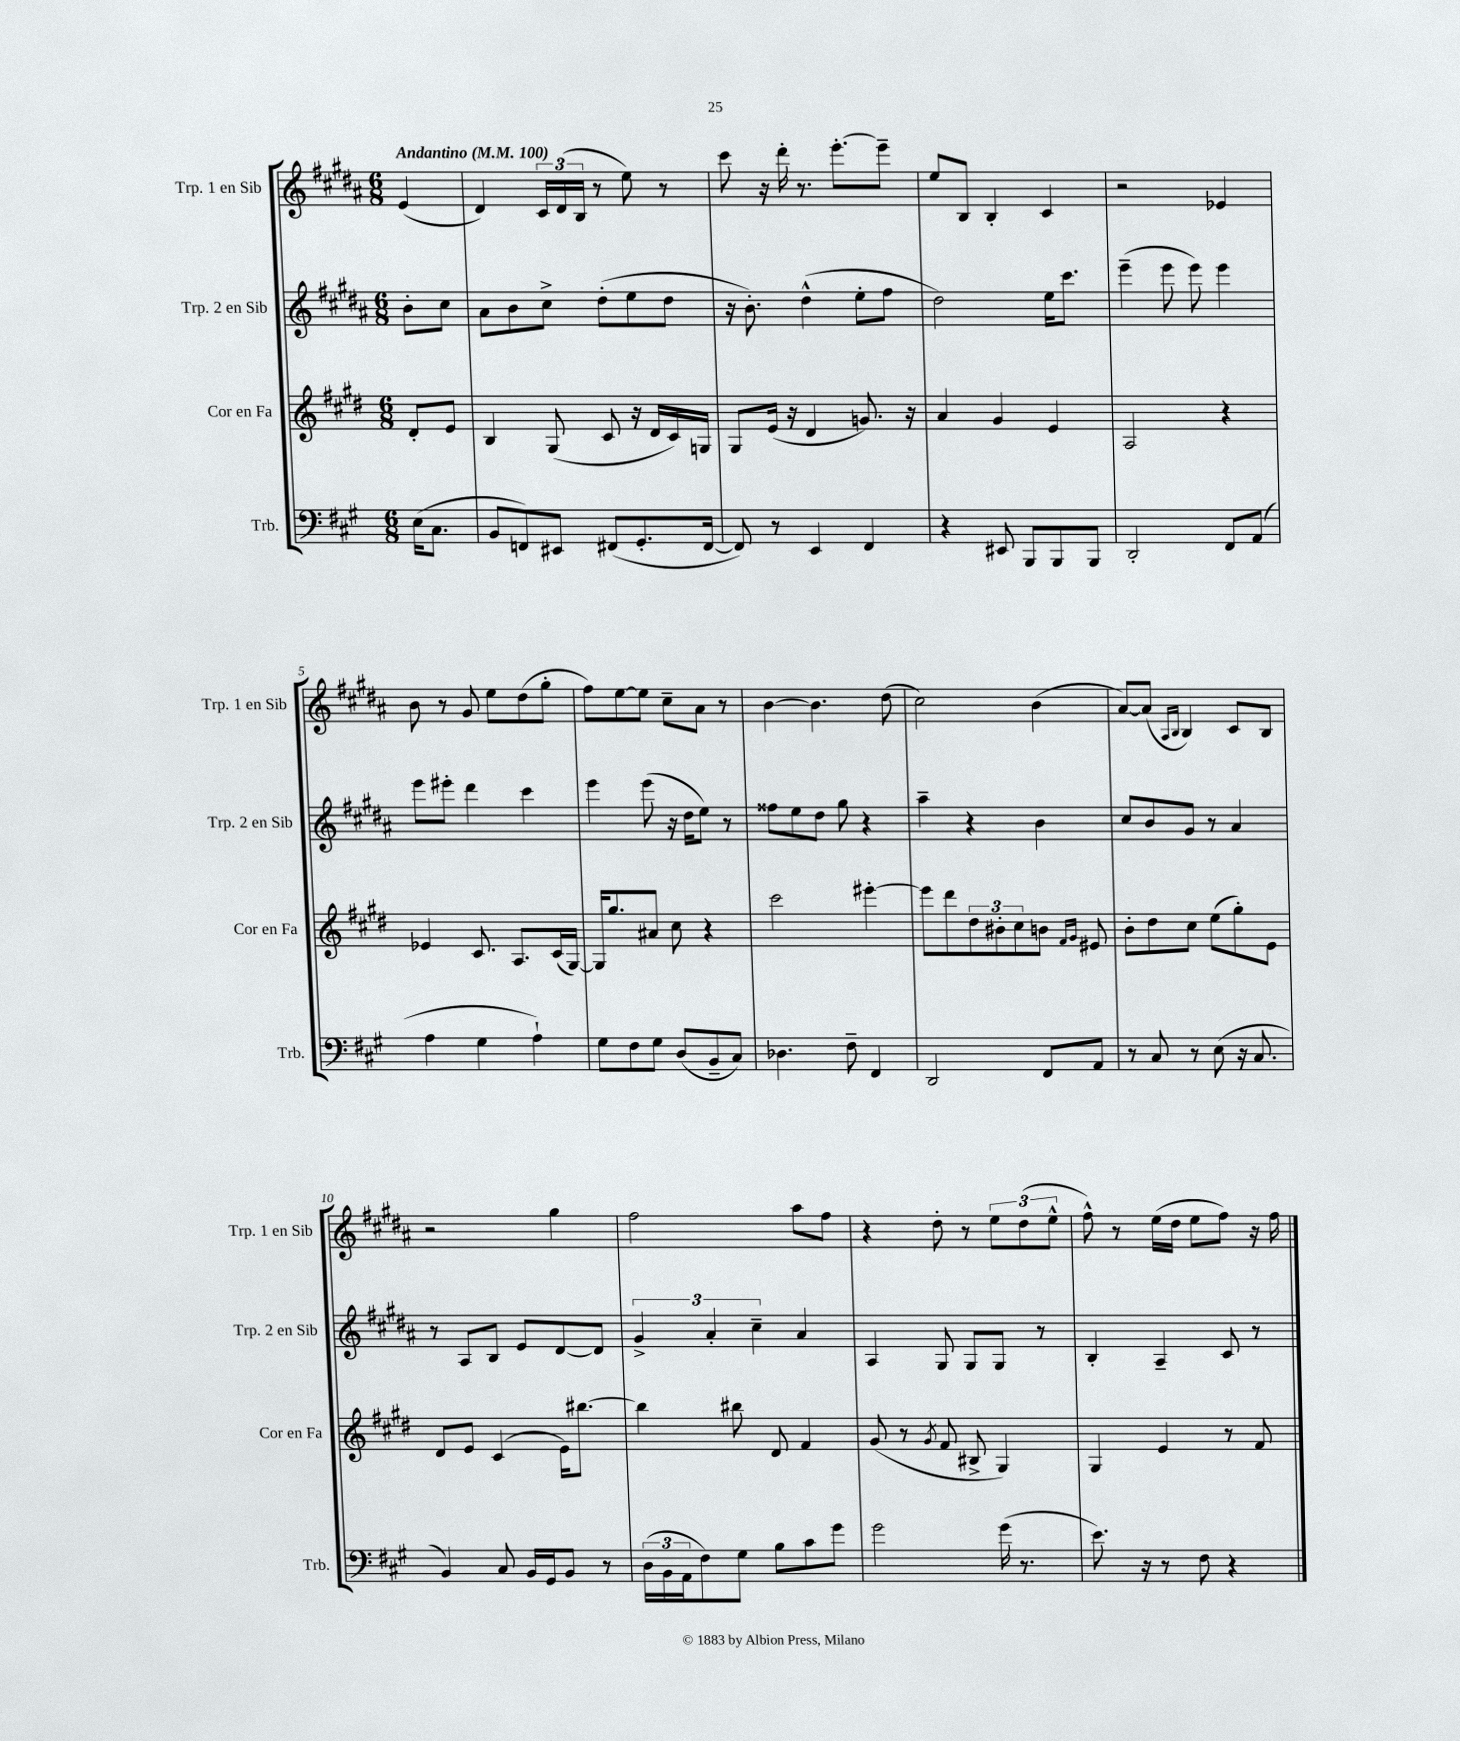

**kern	**kern	**kern	**kern
*part4	*part3	*part2	*part1
*staff4	*staff3	*staff2	*staff1
*I"Trb.	*I"Cor en Fa	*I"Trp. 2 en Sib	*I"Trp. 1 en Sib
*I'Trb.	*I'Cor en Fa	*I'Trp. 2 en Sib	*I'Trp. 1 en Sib
*clefF4	*clefG2	*clefG2	*clefG2
*k[f#c#g#]	*k[f#c#g#d#]	*k[f#c#g#d#a#]	*k[f#c#g#d#a#]
*M6/8	*M6/8	*M6/8	*M6/8
*MM100	*MM100	*MM100	*MM100
=	=	=	=
!	!	!	!LO:TX:a:B:t=Andantino
(16E\KL	8d#'/L	8b'\L	(4e/
8.C#\J	.	.	.
.	8e/J	8cc#\J	.
=1	=1	=1	=1
8BB/L	4B/	8a#\L	4d#/)
8FFn/)	.	8b\	.
8EE#X/J	(8G#/	8cc#^\J	24c#/LL
.	.	.	(24d#/
.	.	.	24B/JJ
(8FF#X/L	8c#/	(8dd#'\L	8r
8.GG#'/	16r	8ee\	8ee\)
.	16d#/LL	.	.
.	16c#/)	8dd#\J	8r
[16FF#/Jk	16Gn/JJ	.	.
=2	=2	=2	=2
8FF#/])	8G#/L	16r	8ccc#\
.	.	8.b'\)	.
8r	(16e/Jk	.	16r
.	16r	.	16ddd#'\
4EE/	4d#/	(4dd#^^\	8.r
.	.	.	[8.eee'\L
4FF#/	8.gn/)	8ee'\L	.
.	.	8ff#\J	8eee~\J]
.	16r	.	.
=3	=3	=3	=3
4r	4a/	2dd#\)	8ee/L
.	.	.	8B/J
8EE#X/	4g#/	.	4B'/
8BBB/L	.	.	.
8BBB/	4e/	16ee\KL	4c#/
.	.	8.ccc#\J	.
8BBB/J	.	.	.
=4	=4	=4	=4
2DD'/	2A/	(4eee~\	2r
.	.	8eee\	.
.	.	8eee\)	.
8FF#/L	4r	4eee\	4e-X/
(8AA/J	.	.	.
!!LO:LB:g=z
=5	=5	=5	=5
4A\	4e-X/	8eee\L	8b\
.	.	8eee#X'\J	8r
4G#\	8.c#/	4ddd#\	8g#/
.	.	.	8ee\L
.	8.A/L	.	.
4A`\)	.	4ccc#\	(8dd#\
.	(16c#/L	.	8gg#'\J
.	[16G#/JJ)	.	.
=6	=6	=6	=6
8G#\L	16G#/KL]	4eee\	8ff#\L)
.	8.gg#/	.	.
8F#\	.	.	[8ee\
8G#\J	8a#X/J	(8eee\	8ee\J]
(8D/L	8cc#\	16r	8cc#~\L
.	.	16dd#\KL	.
8BB~/	4r	8ee\J)	8a#\J
8C#/J)	.	8r	8r
=7	=7	=7	=7
4.D-X\	2ccc#\	8ff##X\L	[4b\
.	.	8ee\	.
.	.	8dd#\J	4.b\]
8F#~\	.	8gg#\	.
4FF#/	[4eee#X'\	4r	.
.	.	.	(8dd#\
=8	=8	=8	=8
2DD/	8eee#\L]	4aa#~\	2cc#\)
.	8ddd#\	.	.
.	12dd#\	4r	.
.	12b#X'\	.	.
.	12cc#\	.	.
8FF#/L	8bn\J	4b\	(4b\
.	16qqf#/LL	.	.
.	16qqg#/JJ	.	.
8AA/J	8e#X/	.	.
=9	=9	=9	=9
8r	8b'\L	8cc#/L	[8a#/L)
8C#/	8dd#\	8b/	(8a#/J]
.	.	.	16qqA#/LL
.	.	.	16qqB/JJ
8r	8cc#\J	8g#/J	4B/)
(8E\	(8ee\L	8r	.
16r	8gg#'\)	4a#/	8c#/L
8.C#/	.	.	.
.	8e\J	.	8B/J
!!LO:LB:g=z
=10	=10	=10	=10
4BB/)	8d#/L	8r	2r
.	8e/J	8A#/L	.
8C#/	(4c#/	8B/J	.
16BB/LL	.	8e/L	.
16GG#/J	.	.	.
8BB/J	16e\KL)	[8d#/	4gg#\
.	[8.bb#X\J	.	.
8r	.	8d#/J]	.
=11	=11	=11	=11
(24D\LL	4bb#\]	6g#^/	2ff#\
24BB\	.	.	.
24AA\J	.	.	.
8F#\)	.	.	.
.	.	6a#'/	.
8G#\J	8bb#X\	.	.
.	.	6cc#~\	.
8B\L	8d#/	.	.
8c#\	4f#/	4a#/	8aa#\L
8g#\J	.	.	8ff#\J
=12	=12	=12	=12
2g#\	(8g#/	4A#/	4r
.	8r	.	.
.	8qg#/	.	.
.	8f#/	8G#/	8dd#'\
.	8B#X^/	8G#/L	8r
(16g#\	4G#/)	8G#/J	12ee\L
8.r	.	.	.
.	.	.	(12dd#\
.	.	8r	.
.	.	.	12ee^^\J
=13	=13	=13	=13
8.e\)	4G#/	4B'/	8ff#^^\)
.	.	.	8r
16r	.	.	.
8r	4e/	4A#~/	(16ee\LL
.	.	.	16dd#\JJ
8F#\	.	.	8ee\L
4r	8r	8c#/	8ff#\J)
.	8f#/	8r	16r
.	.	.	16ff#\
==	==	==	==
*-	*-	*-	*-
